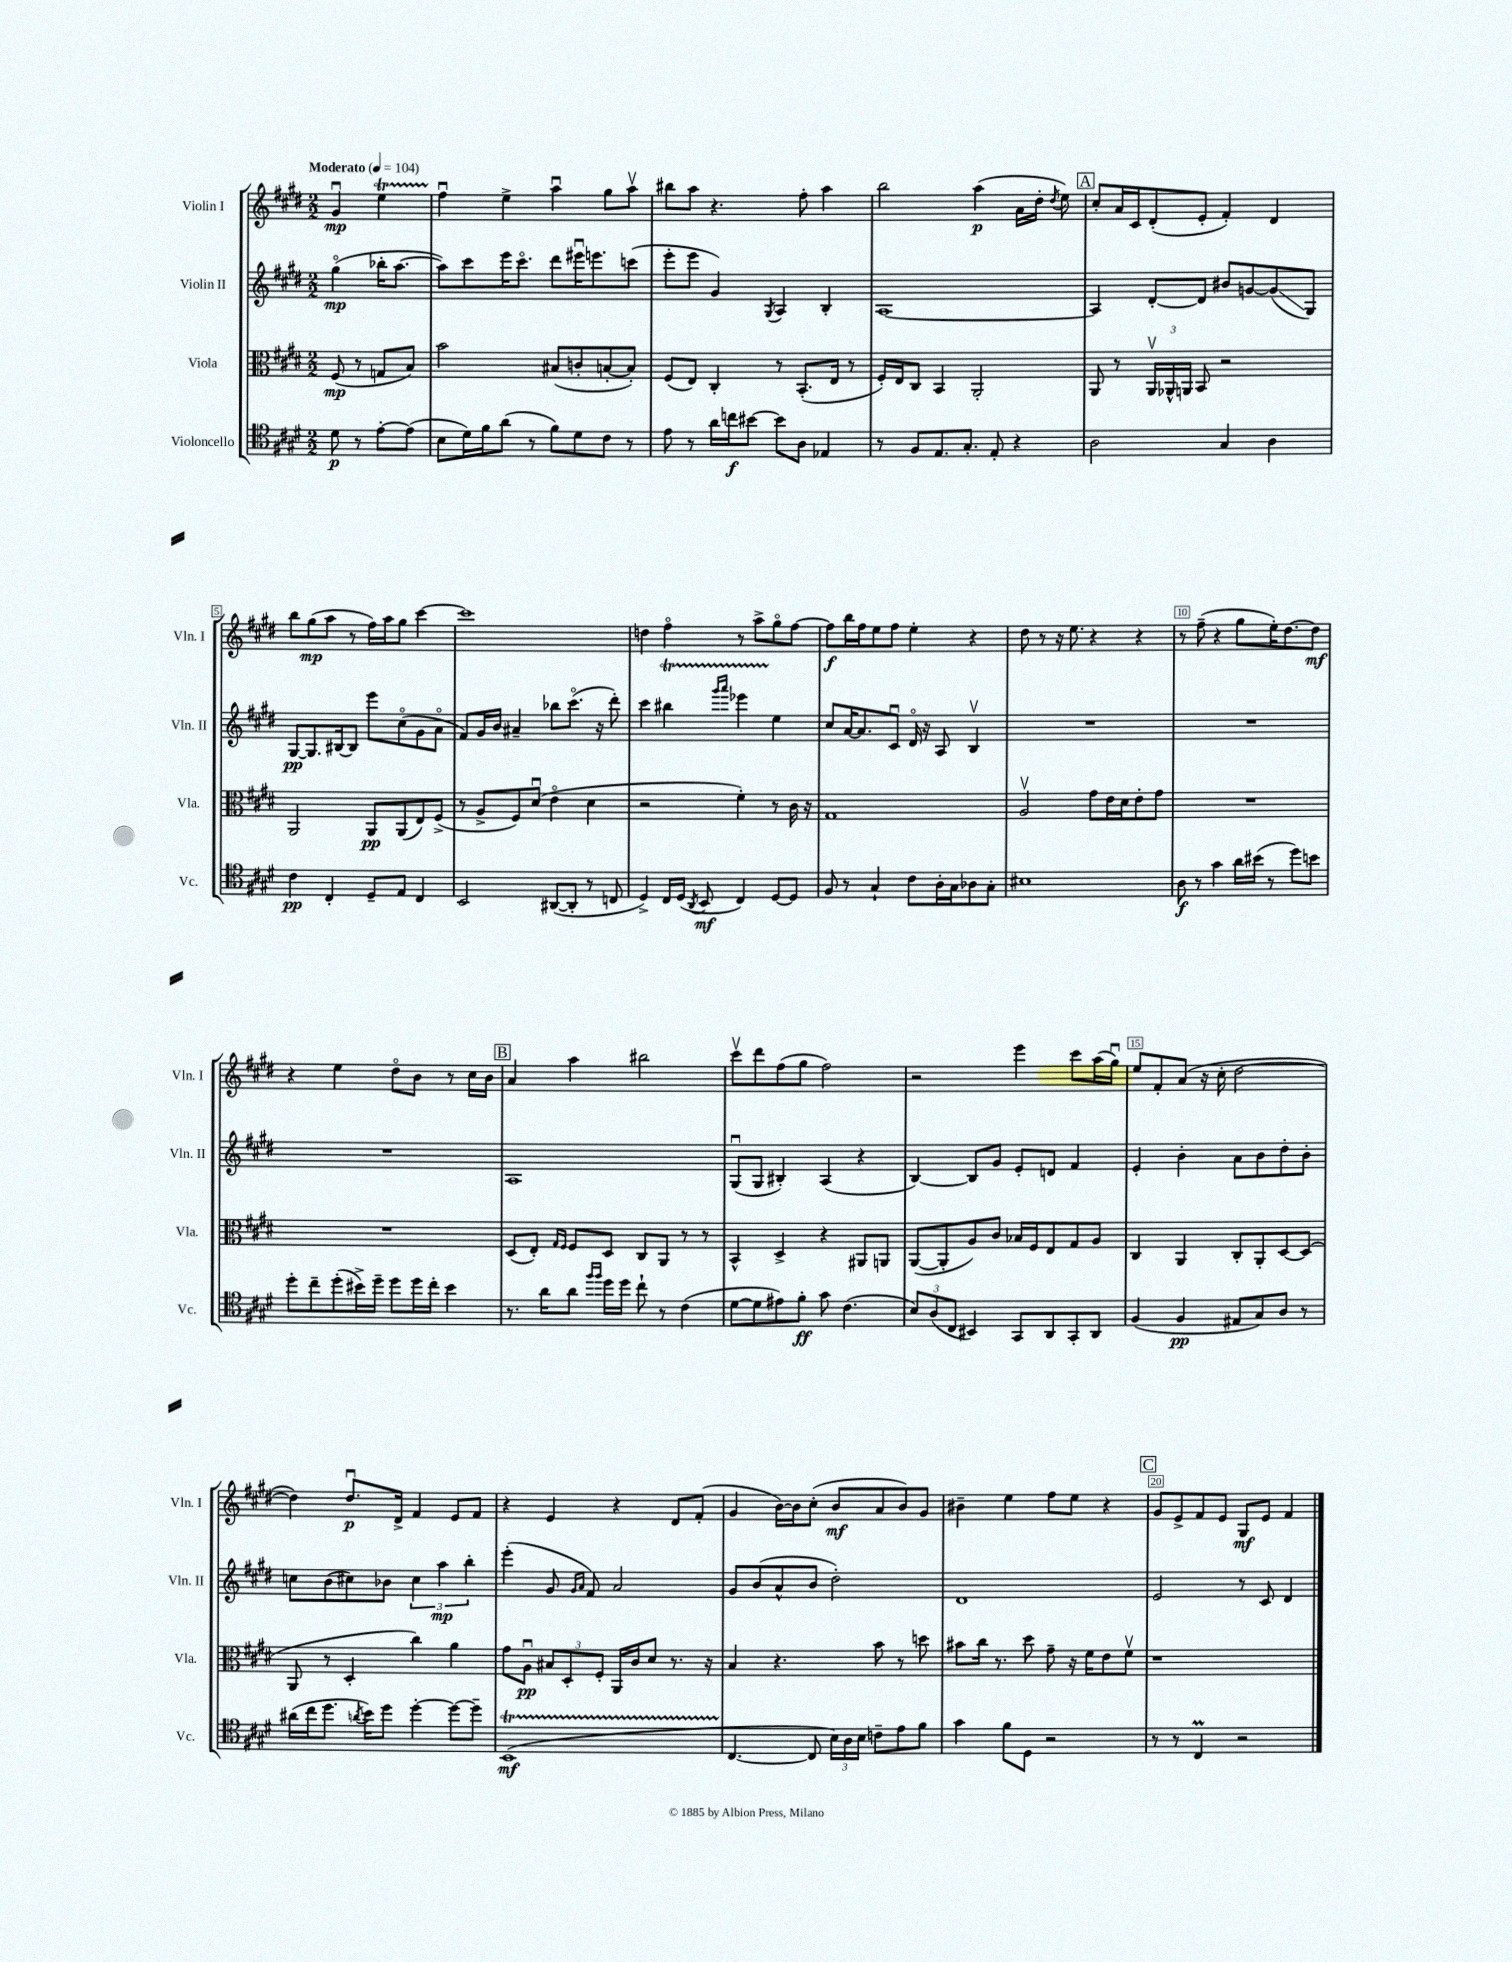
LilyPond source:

<<
\new StaffGroup <<
\new Staff = "s0" \with { instrumentName = "Violin I" shortInstrumentName = "Vln. I" } {
    \clef treble \key e \major \numericTimeSignature \time 2/2 \partial 2 \tempo "Moderato" 4 = 104
    \autoBeamOff gis'4\downbow\mp e''4\startTrillSpan |
    fis''4\downbow\stopTrillSpan e''4-> a''4\downbow gis''8[ a''8]\upbow |
    bis''8[ a''8] r4. fis''8-. a''4 |
    b''2 a''4\p( a'16[ dis''16]-. \acciaccatura { dis''8 } e''8) |
    \mark \markup { \box "A" } cis''8[-. a'16 cis'16 dis'8-.( e'8]-. fis'4-.) dis'4 |
    b''8[ gis''8\mp( a''8] r8 fis''16[) a''16 gis''8] cis'''4~ |
    cis'''1 |
    d''4 fis''4\flageolet r8 a''8[-> gis''8\flageolet fis''8]~ |
    fis''8[\f b''16 fis''16 e''8 fis''8] e''4-. r4 |
    dis''8 r8 r16 e''8. r4 r4 |
    r8 fis''8--( r4 gis''8[ e''16-.) dis''8.~ dis''8]\mf |
    r4 e''4 dis''8[\flageolet b'8] r8 cis''16[ b'16] |
    \mark \markup { \box "B" } a'4 a''4 bis''2 |
    cis'''8[\upbow dis'''8 fis''8( gis''8] fis''2) |
    r2 e'''4 cis'''8[ a''16( gis''16]\downbow) |
    e''8[ fis'8-. a'8]( r16 cis''16-. dis''2~ |
    dis''4) dis''8.[\downbow\p dis'16]-> fis'4 e'8[ fis'8] |
    r4 e'4 r4 dis'8[ fis'8]-.( |
    gis'4 b'16[~) b'16 cis''8]-.( b'8[\mf a'8 b'8) gis'8] |
    bis'4-- e''4 fis''8[ e''8] r4 |
    \mark \markup { \box "C" } gis'8[ e'8-> fis'8 e'8] gis8[\mf e'8] fis'4 \bar "|." |
}
\new Staff = "s1" \with { instrumentName = "Violin II" shortInstrumentName = "Vln. II" } {
    \clef treble \key e \major \numericTimeSignature \time 2/2 \partial 2
    \autoBeamOff gis''4\flageolet\mp( bes''16[-. a''8.]~ |
    a''8[) cis'''8 e'''16 cis'''8.]\flageolet dis'''8[ eis'''16\downbow e'''8. c'''8]( |
    e'''8[-. e'''8] gis'4) \acciaccatura { gis8 } a4 b4-. |
    a1~ |
    \mark \markup { \box "A" } a4 dis'8[~-. dis'8] bis'8[ g'8~ g'8\glissando( gis8]) |
    gis8[~\pp gis8. bis16~ bis8] e'''8[ cis''8\flageolet( gis'8 a'8]\flageolet |
    fis'8[) gis'16 b'16] ais'4-- bes''8[ cis'''8.]\flageolet( r16 dis'''8-.) |
    cis'''4 bis''4\startTrillSpan \grace { gis'''16[ a'''16] } ees'''4 e''4\stopTrillSpan |
    cis''8[ a'16~ a'8. cis'8]\downbow dis'16\flageolet r16 a8 b4\upbow |
    R1 |
    R1 |
    R1 |
    \mark \markup { \box "B" } a1 |
    gis8[\downbow( gis8] bis4-.) a4( r4 |
    b4~) b8[ gis'8] e'8[-. d'8] fis'4 |
    e'4-. b'4-. a'8[ b'8 dis''8-. b'8]-. |
    c''8[ b'8( cis''8) bes'8] \tuplet 3/2 { cis''4 a''4\mp b''4-. } |
    e'''4-.( gis'8 \grace { gis'16[ a'16] } fis'8) a'2 |
    gis'8[ b'8( a'8-^ b'8] dis''2-.) |
    dis'1 |
    \mark \markup { \box "C" } e'2 r8 cis'8 dis'4 \bar "|." |
}
\new Staff = "s2" \with { instrumentName = "Viola" shortInstrumentName = "Vla." } {
    \clef alto \key e \major \numericTimeSignature \time 2/2 \partial 2
    \autoBeamOff fis8\mp( r8 g8[ b8]) |
    b'2 bis8[( c'8-. b8~-. b8]-.) |
    fis8[( e8]) cis4-. r8 b,8.[-.( e16] r8 |
    fis16[-.) e16 cis8] b,4 a,2-. |
    \mark \markup { \box "A" } a,8 r8 \tuplet 3/2 { a,16[\upbow aes,16-^ a,16] } b,8 r2 |
    a,2 a,8[\pp a,8( e8) fis8]->( |
    r8 a8[-> fis8) dis'8]\downbow( e'4\flageolet dis'4 |
    r2 fis'4-.) r8 cis'16 r16 |
    gis1 |
    a2\upbow gis'8[ e'16 dis'16 e'8-. gis'8] |
    R1 |
    R1 |
    \mark \markup { \box "B" } dis8[( e8]-.) \grace { gis16[ fis16] } fis8[ dis8] cis8[ a,8] r8 r8 |
    b,4-^ dis4-> r4 ais,8[ a,8] |
    a,8[~( a,8-. a8) cis'8] bes16[ fis16 e8 gis8 a8] |
    cis4 a,4 cis8[-. a,8-. dis8~ dis8]( |
    a,8 r8 dis4-. cis''4) a'4 |
    gis'8[ a8]\downbow\pp \tuplet 3/2 { bis8[ dis8-. fis8]-. } a,16[ cis'16 dis'8] r8. r16 |
    b4 r4. b'8 r8 d''8 |
    bis'8[ cis''16] r8. dis''8 gis'8-- r16 fis'16[ e'8 fis'8]\upbow |
    \mark \markup { \box "C" } r1 \bar "|." |
}
\new Staff = "s3" \with { instrumentName = "Violoncello" shortInstrumentName = "Vc." } {
    \clef tenor \key e \major \numericTimeSignature \time 2/2 \partial 2
    \autoBeamOff dis'8\p r8 e'8[~-. e'8]( |
    b8[ dis'16) fis'16 a'8]( r8 fis'8[) dis'8 cis'8] r8 |
    e'8 r8 a'16[ c''16\f bis'8]~ bis'8[ a8] ees4 |
    r8 fis8[ e8. gis8.]-. e8-. r4 |
    \mark \markup { \box "A" } a2 gis4 a4 |
    cis'4\pp cis4-. dis8[-- e8] cis4 |
    b,2 ais,8[~( ais,8]-. r8 c8 |
    dis4->) cis16[ dis16]( \acciaccatura { a,8 } b,8\mf cis4) dis8[~ dis8] |
    fis8 r8 gis4-! cis'8[ a16-. gis16 aes8 gis8]-. |
    bis1 |
    a8\f r8 gis'4 a'16[ bis'16]( r8 dis''8[) b'8] |
    dis''8[-. cis''8-- dis''8-.( bis'16->) dis''16]-- dis''8[ dis''16 cis''16]-. bis'4 |
    \mark \markup { \box "B" } r8. a'16[ a'8] \grace { fis''16[ fis''16] } dis''16[ dis''16] cis''8-! r8 cis'4( |
    dis'8[~ dis'8 eis'8) fis'8]-.\ff gis'8 cis'4.( |
    \tuplet 3/2 { b8[) a8( cis8] } bis,4) gis,8[ a,8 gis,8-. a,8] |
    fis4( fis4\pp eis8[ gis8) a8] r8 |
    ais'16[( cis''16 dis''8.] \acciaccatura { a'8 } b'16[) dis''8] dis''4~-. dis''8[~ dis''8]-- |
    b,1\startTrillSpan\mf( |
    cis4.~\stopTrillSpan cis8 \tuplet 3/2 { b16[) a16 b16] } c'8[-- e'8 fis'8] |
    gis'4 fis'8[ dis8] r2 |
    \mark \markup { \box "C" } r8 r8 cis4\prall r2 \bar "|." |
}
>>
>>
\layout { \context { \Score \override BarNumber.break-visibility = ##(#f #t #t) barNumberVisibility = #(every-nth-bar-number-visible 5) \override BarNumber.stencil = #(make-stencil-boxer 0.1 0.3 ly:text-interface::print) } }
